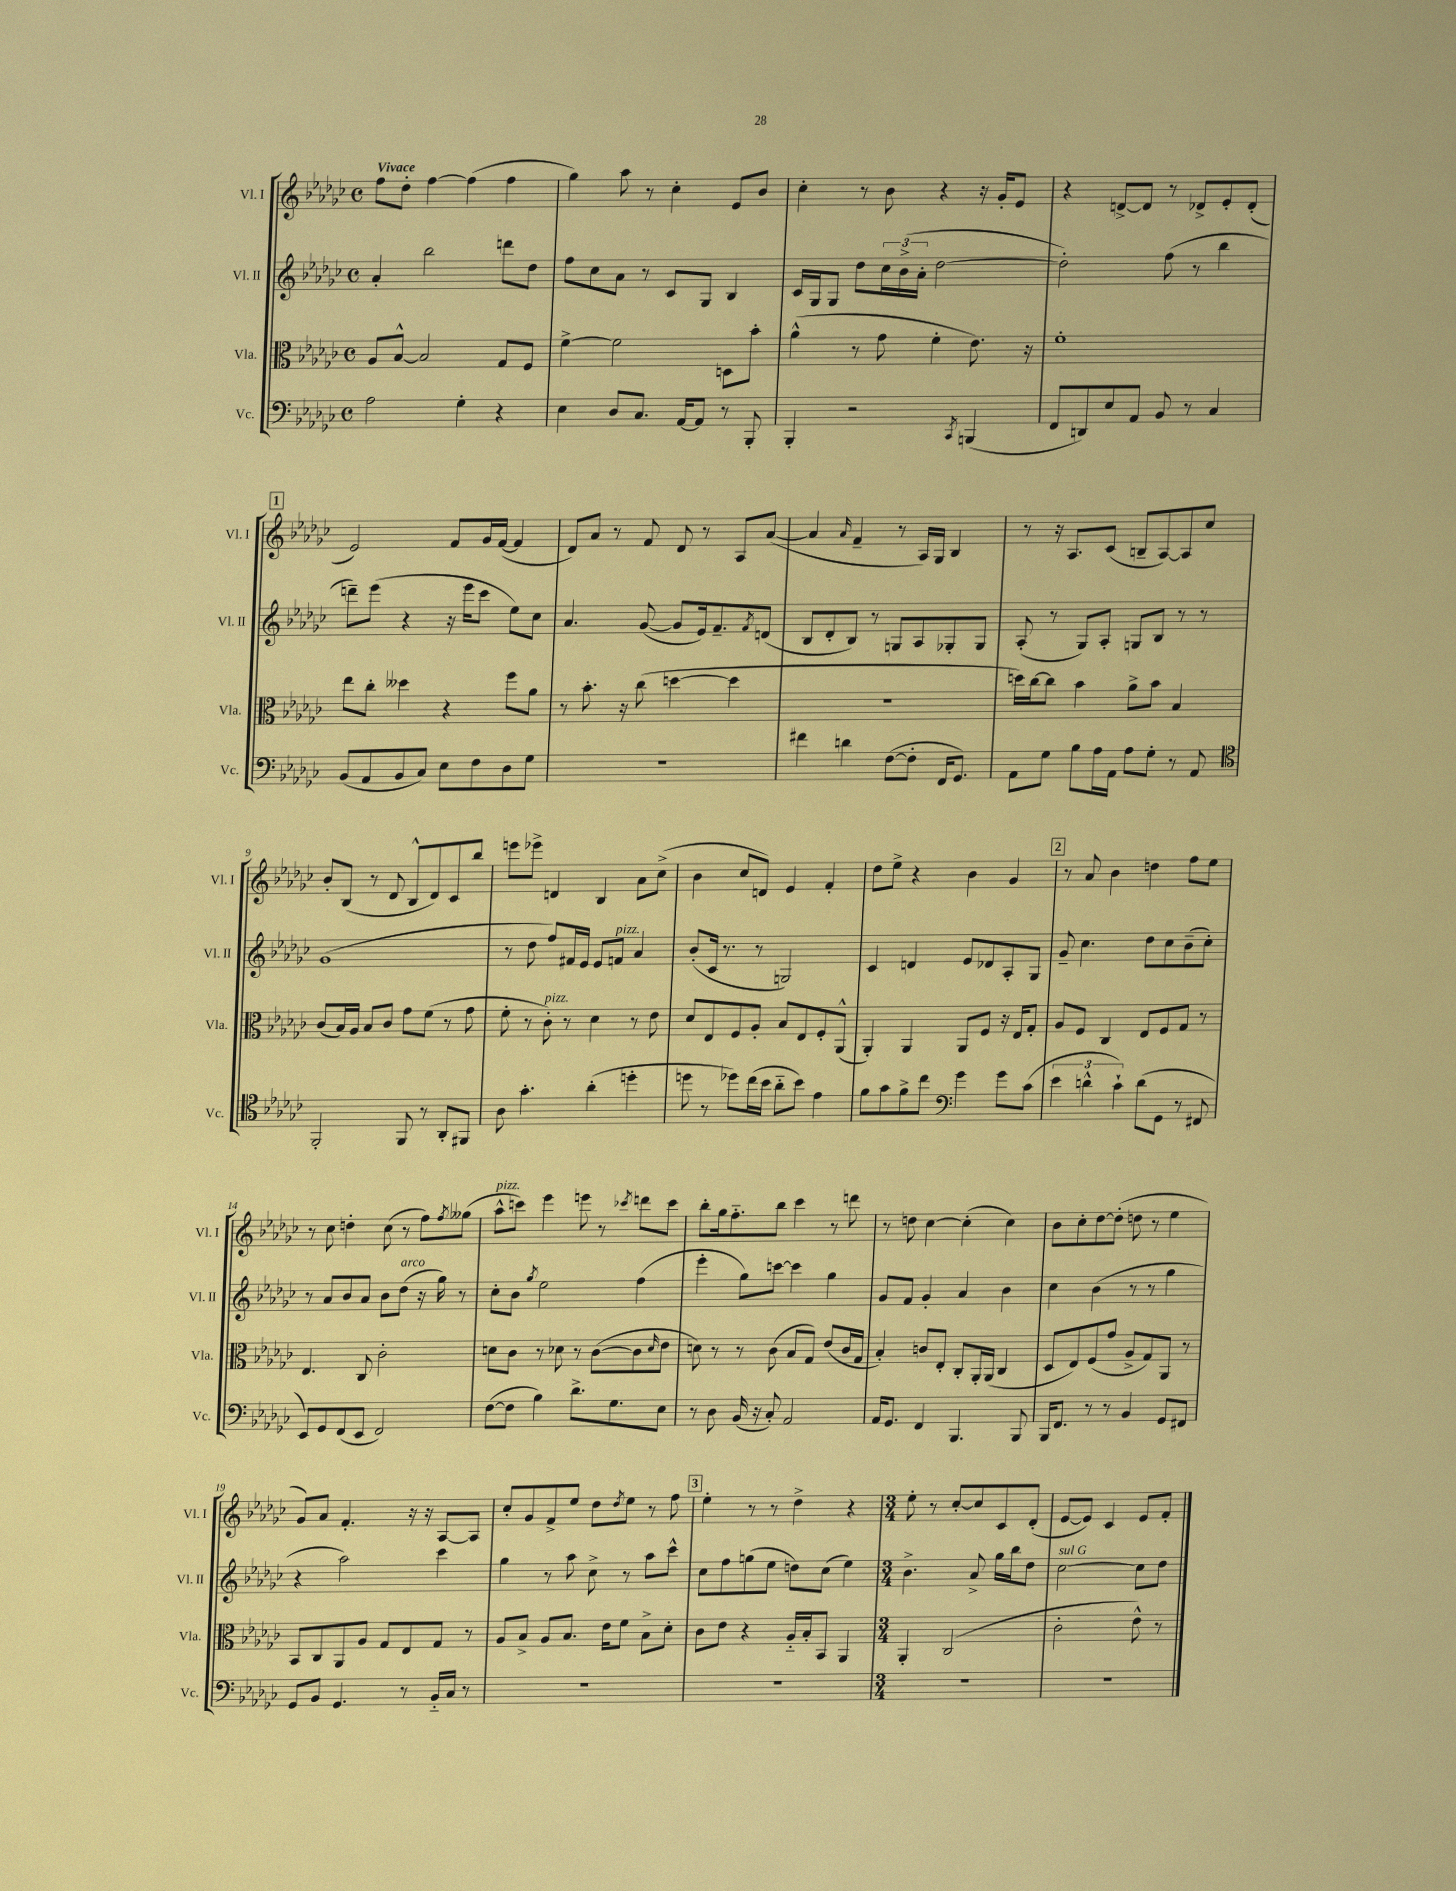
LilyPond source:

<<
\new StaffGroup <<
\new Staff = "s0" \with { instrumentName = "Vl. I" shortInstrumentName = "Vl. I" } {
    \clef treble \key ges \major \defaultTimeSignature \time 4/4 \tempo "Vivace"
    f''8 des''8-. f''4~ f''4( f''4 |
    ges''4) aes''8 r8 ces''4-. ees'8 bes'8 |
    ces''4-. r8 bes'8 r4 r16 ges'16-. ees'8 |
    r4 d'8~-> d'8 r8 des'8-> ees'8-. des'8-.( |
    \mark \markup { \box "1" } ees'2) f'8 ges'16 f'16~( f'4 |
    des'8) aes'8 r8 f'8 des'8 r8 aes8 aes'8~( |
    aes'4 \grace { aes'16 } f'4-- r8 aes16) ges16 bes4 |
    r8 r16 aes8. ces'8( b8-- aes8~) aes8 ces''8 |
    bes'8-. bes8( r8 des'8 bes8-^ des'8) ces'8 bes''8 |
    e'''8 ees'''8-> d'4 bes4 aes'8 ces''8->( |
    bes'4 ces''8 d'8) ees'4 f'4-. |
    des''8 ees''8-> r4 bes'4 ges'4 |
    \mark \markup { \box "2" } r8 aes'8 bes'4 d''4 f''8 ees''8 |
    r8 ces''8 d''4-. ces''8( r8 f''8) \acciaccatura { f''8 } geses''8( |
    aes''8-^^\markup { \italic "pizz." } c'''8) ees'''4 e'''8 r8 \acciaccatura { ces'''8 } d'''8 ces'''8 |
    bes''8-. ges''16 f''8.-_ bes''8 ces'''4 r8 d'''8 |
    r8 d''8 ces''4~ ces''4-.( ces''4) |
    bes'8 ces''8-. des''8~ des''8-.( d''8 r8 ees''4 |
    ges'8) aes'8 f'4.-. r16 r16 aes8~ aes8 |
    ces''8-. ges'8 f'8-> ees''8 des''8 \acciaccatura { des''8 } ees''8 r8 f''8 |
    \mark \markup { \box "3" } ees''4-. r8 r8 des''4-> r4 |
    \numericTimeSignature \time 3/4 ees''8-. r8 ces''8~-. ces''8 ces'8 des'8-.( |
    ees'8~ ees'8) ces'4 ees'8 f'8-. \bar "|." |
}
\new Staff = "s1" \with { instrumentName = "Vl. II" shortInstrumentName = "Vl. II" } {
    \clef treble \key ges \major \defaultTimeSignature \time 4/4
    aes'4-. bes''2 d'''8 des''8 |
    f''8 ces''8 aes'8 r8 ces'8 ges8 bes4 |
    ces'16 ges16 ges8 des''8 \tuplet 3/2 { ces''16 bes'16->( aes'16-. } des''2~ |
    des''2-.) f''8( r8 bes''4 |
    \mark \markup { \box "1" } d'''8--) ees'''8( r4 r16 ees'''16 ces'''8 ees''8) ces''8 |
    aes'4. ges'8~( ges'8 ees'16) f'8.-- \acciaccatura { f'8 } d'8( |
    bes8 des'8-. bes8) r8 g8 aes8 ges8-. ges8 |
    aes8-.( r8 ges8) aes8-. g8 bes8 r8 r8 |
    ges'1( |
    r8 des''8 f''8) fis'16 ees'16 ees'8 f'8^\markup { \italic "pizz." } aes'4 |
    bes'8-.( ces'16 r8. r8 g2) |
    ces'4 d'4 ees'8 des'8 aes8-. ges8 |
    \mark \markup { \box "2" } ges'8-- ces''4. des''8 ces''8 bes'8--( ces''8-.) |
    r8 aes'8 bes'8 aes'8 bes'8 des''8^\markup { \italic "arco" }( r16 ges''16) r8 |
    ces''8-. bes'8 \acciaccatura { ges''8 } ees''2 f''4( |
    ees'''4-. ges''8) c'''8~ c'''4 ges''4 |
    ges'8 f'8 ges'4-. aes'4 bes'4 |
    ces''4 bes'4( r8 r8 ges''4 |
    r4 aes''2) ces'''4 |
    ges''4 r8 aes''8 ces''8-> r8 aes''8 ces'''8-^ |
    \mark \markup { \box "3" } ces''8 f''8 g''8( ees''8 d''8) ces''8( ees''4) |
    \numericTimeSignature \time 3/4 bes'4.-> aes'8-> ges''16 bes''16 des''8 |
    ces''2~^\markup { \italic "sul G" } ces''8 des''8 \bar "|." |
}
\new Staff = "s2" \with { instrumentName = "Vla." shortInstrumentName = "Vla." } {
    \clef alto \key ges \major \defaultTimeSignature \time 4/4
    aes8 bes8~-^ bes2 ges8 f8 |
    f'4~-> f'2 d8 bes'8-. |
    aes'4-^( r8 ges'8 f'4-. ees'8.) r16 |
    f'1-. |
    \mark \markup { \box "1" } ees''8 ces''8-. deses''4 r4 f''8 aes'8 |
    r8 bes'8.-. r16 ces''8( d''4~ d''4 |
    R1 |
    d''16) ces''16~ ces''8 bes'4 aes'8-> bes'8 bes4 |
    ces'8( bes16) aes16 bes8 ces'8 ges'8 f'8( r8 ges'8 |
    f'8-. r8 ces'8-.^\markup { \italic "pizz." }) r8 des'4 r8 ees'8 |
    des'8 ees8 f8 aes8-. bes8 ees8 f8-. aes,8-^( |
    aes,4-.) aes,4 aes,8 f8 r16 ees16 ges8-. |
    \mark \markup { \box "2" } aes8 f8 ces4 ees8 f8 ges8 r8 |
    ees4. ces8 ces'2-. |
    d'8 ces'8 r8 des'8 r8 ces'8~( ces'8 \grace { des'16 } ees'8 |
    d'8) r8 r8 ces'8( bes8 ges8) ees'8( ces'16 ges16 |
    bes4-.) c'8 ees8-. ces8-. aes,16-. aes,16( ces4 |
    des8 ees8) f8( ges'8 aes8-> ges8) aes,8 r8 |
    bes,8 ces8 aes,8 aes8 ges8 ees8 ges8 r8 |
    aes8 bes8-> aes8 bes8. ees'16 f'8 bes8-> des'8-. |
    \mark \markup { \box "3" } ces'8 ees'8 r4 aes16-_ bes16-. bes,8 aes,4 |
    \numericTimeSignature \time 3/4 aes,4-. ces2( |
    ces'2-. ees'8-^) r8 \bar "|." |
}
\new Staff = "s3" \with { instrumentName = "Vc." shortInstrumentName = "Vc." } {
    \clef bass \key ges \major \defaultTimeSignature \time 4/4
    aes2 ges4-. r4 |
    ees4 des8 ces8. aes,16~ aes,8 r8 bes,,8-. |
    bes,,4-. r2 \acciaccatura { ces,8 } b,,4( |
    f,8 d,8) ees8 aes,8 bes,8 r8 ces4 |
    \mark \markup { \box "1" } bes,8( aes,8 bes,8 ces8) ees8 f8 des8 ges8 |
    R1 |
    fis'4 d'4 f8~( f8-. f,16 ges,8.) |
    aes,8 ges8 bes8 aes16 aes,16 aes8 ges8-. r8 aes,8 |
    \clef tenor f,2-. f,8 r8 aes,8-. fis,8 |
    aes8 ges'4.-. aes'4-.( d''4-. |
    d''8 r8 des''8) ces''16( bes'16 aes'8-_ bes'8) ees'4 |
    f'8 ges'8 f'8-> ces''8 \clef bass ges'4 ges'8 ces'8( |
    \mark \markup { \box "2" } \tuplet 3/2 { ees'4 d'4-^ ces'4-!) } d'8( ges,8 r8 fis,8 |
    ees,8) ges,8 f,8( ees,8 f,2) |
    f8~( f8 bes4) des'8.-> ges8. ees8 |
    r8 des8 bes,16( r16 ces8-.) aes,2 |
    aes,16 ges,8. f,4 bes,,4. bes,,8 |
    bes,,16 f,8. r8 r8 bes,4 ges,8 fis,8 |
    ges,8 bes,8 ges,4. r8 bes,16-_ ces16 r8 |
    R1 |
    \mark \markup { \box "3" } R1 |
    \numericTimeSignature \time 3/4 R2. |
    R2. \bar "|." |
}
>>
>>
